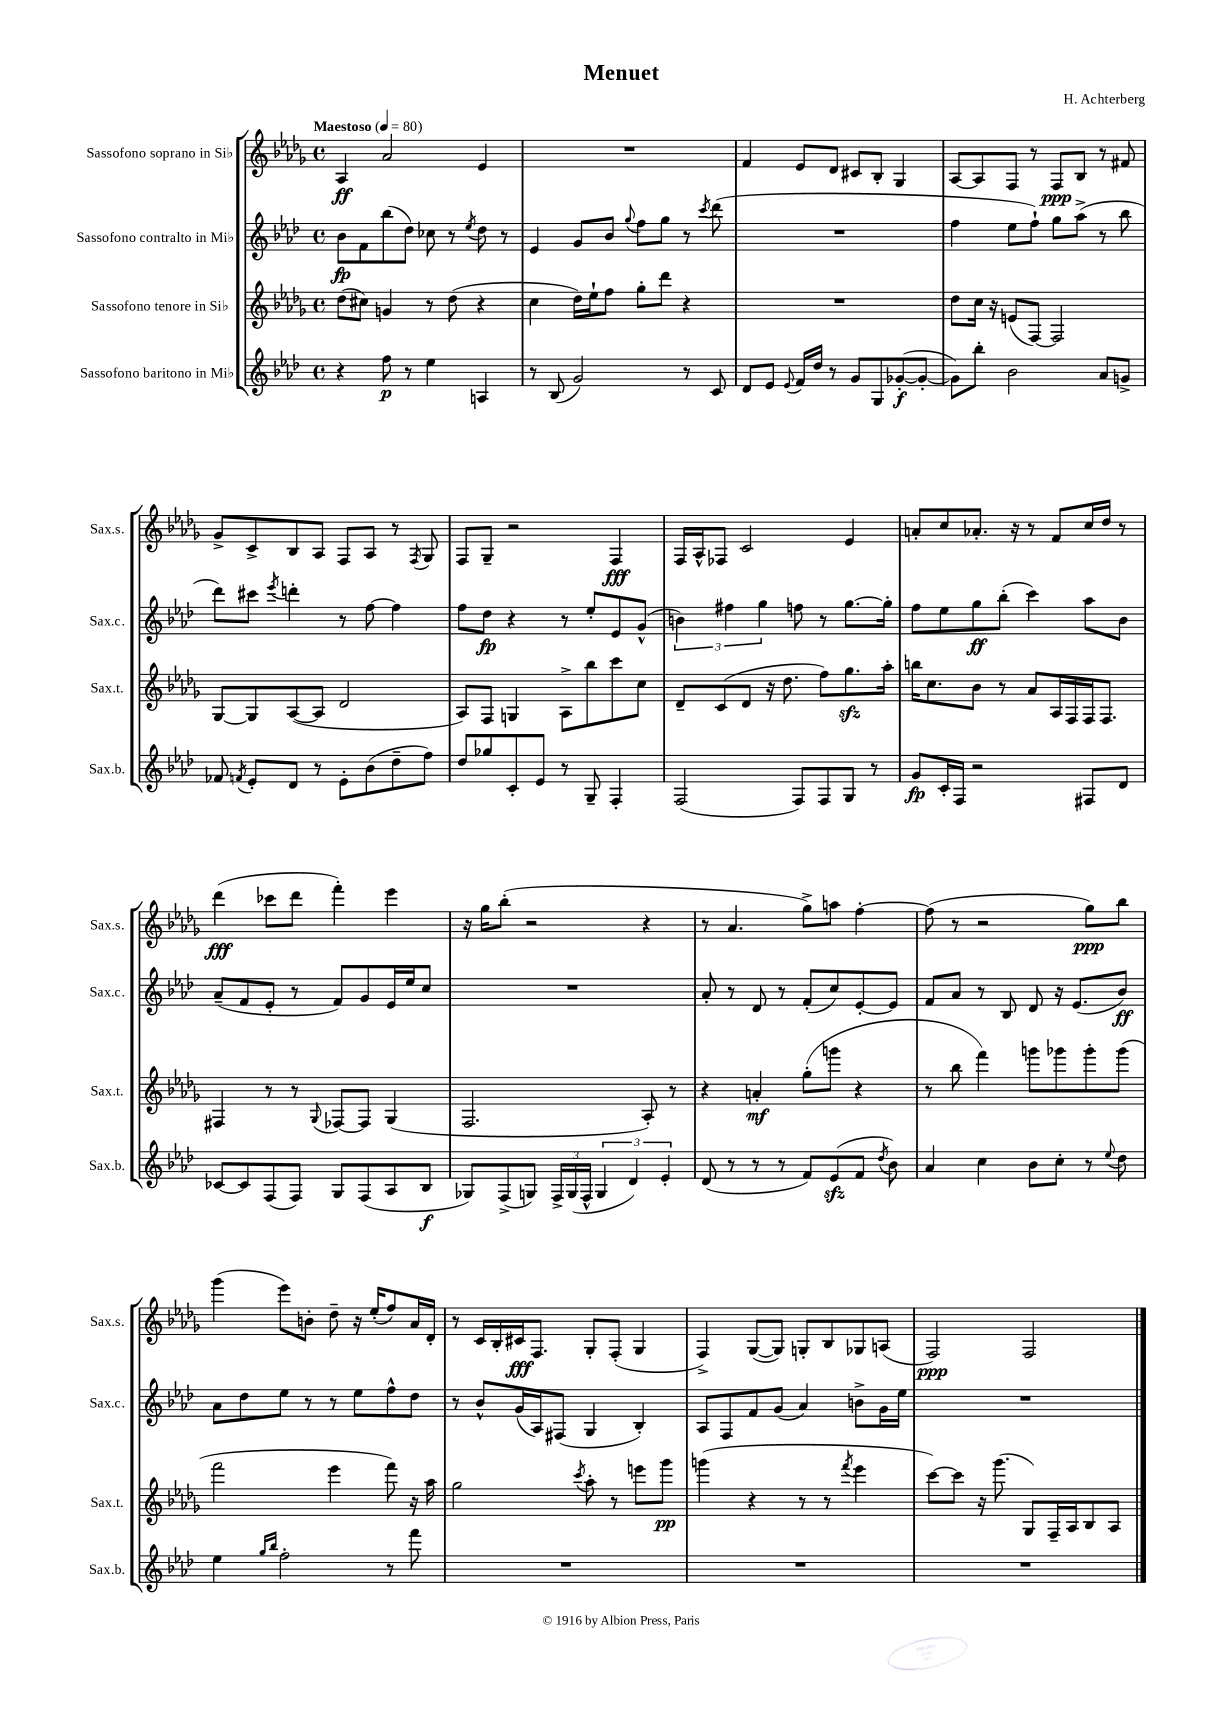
\header { title = "Menuet" composer = "H. Achterberg" }
<<
\new StaffGroup <<
\new Staff = "s0" \with { instrumentName = "Sassofono soprano in Sib" shortInstrumentName = "Sax.s." } {
    \clef treble \key des \major \defaultTimeSignature \time 4/4 \tempo "Maestoso" 4 = 80
    \autoBeamOff aes4\ff aes'2 ees'4 |
    R1 |
    f'4 ees'8[ des'8] cis'8[ bes8]-. ges4 |
    aes8[~ aes8 f8] r8 f8[\ppp bes8] r8 fis'8 |
    ges'8[-> c'8-> bes8 aes8] f8[ aes8] r8 \acciaccatura { f8 } ges8 |
    f8[ ges8]-- r2 f4\fff |
    f16[ aes16-^ fes8] c'2 ees'4 |
    a'8[-. c''8 aes'8.]-. r16 r8 f'8[ c''16 des''16] r8 |
    des'''4\fff( ces'''8[ des'''8] f'''4-.) ees'''4 |
    r16 ges''16[ bes''8]-.( r2 r4 |
    r8 aes'4. ges''8[->) a''8] f''4~-. |
    f''8( r8 r2 ges''8[\ppp) bes''8] |
    ges'''4( ees'''8[) b'8]-. des''8-- r16 ees''16[-.( f''8) aes'16 des'16]-. |
    r8 c'16[ bes16-. cis'16\fff f8.] ges8[-. f8]-.( ges4 |
    f4->) ges8[~( ges8]) g8[-. bes8 ges8 a8]( |
    f2\ppp) f2 \bar "|." |
}
\new Staff = "s1" \with { instrumentName = "Sassofono contralto in Mib" shortInstrumentName = "Sax.c." } {
    \clef treble \key aes \major \defaultTimeSignature \time 4/4
    \autoBeamOff bes'8[\fp f'8 bes''8( des''8]) ces''8 r8 \acciaccatura { ees''8 } des''8 r8 |
    ees'4 g'8[ bes'8] \appoggiatura { g''8 } f''8[ g''8] r8 \acciaccatura { c'''8 } des'''8( |
    R1 |
    f''4 ees''8[ f''8]-!) g''8[ aes''8]->( r8 bes''8 |
    des'''8[) cis'''8] \acciaccatura { ees'''8 } d'''4-. r8 f''8~ f''4 |
    f''8[ des''8]\fp r4 r8 ees''8[-. ees'8 g'8]-^( |
    \tuplet 3/2 { b'4) fis''4 g''4 } f''8 r8 g''8.[~ g''16]-. |
    f''8[ ees''8 g''8\ff bes''8]-.( c'''4) aes''8[ bes'8] |
    aes'8[--( f'8 ees'8]-. r8 f'8[) g'8 ees'16 ees''16 c''8] |
    R1 |
    aes'8-. r8 des'8 r8 f'8[-.( c''8) ees'8~-. ees'8] |
    f'8[ aes'8] r8 bes8 des'8 r16 ees'8.[( bes'8]\ff) |
    aes'8[ des''8 ees''8] r8 r8 ees''8[ f''8-^ des''8] |
    r8 bes'8[-^ g'16( aes16) fis8]( g4 bes4-.) |
    aes8[ f8 f'8 g'8]( aes'4) b'8[-> g'16 ees''16] |
    R1 \bar "|." |
}
\new Staff = "s2" \with { instrumentName = "Sassofono tenore in Sib" shortInstrumentName = "Sax.t." } {
    \clef treble \key des \major \defaultTimeSignature \time 4/4
    \autoBeamOff des''8[( cis''8]) g'4 r8 des''8( r4 |
    c''4 des''16[) ees''16-! f''8] ges''8[-. des'''8] r4 |
    R1 |
    des''8[ c''16] r16 e'8[( f8]~) f2 |
    ges8[~ ges8 aes8~( aes8] des'2 |
    aes8[) f8] g4 aes8[-> bes''8 c'''8 c''8] |
    des'8[-- c'8( des'8] r16 des''8. f''8[) ges''8.\sfz aes''16]-. |
    b''16[ c''8. bes'8] r8 aes'8[ aes16 f16 f16 f8.] |
    fis4 r8 r8 \appoggiatura { ges8 } fes8[~ fes8] ges4( |
    f2. aes8-.) r8 |
    r4 a'4-.\mf ges''8[-.( g'''8] r4 |
    r8 bes''8 f'''4) g'''8[ ges'''8 ges'''8-. ges'''8]( |
    f'''2 ees'''4 f'''8) r16 aes''16 |
    ges''2 \acciaccatura { c'''8 } aes''8-. r8 e'''8[ ges'''8]\pp |
    g'''4( r4 r8 r8 \acciaccatura { f'''8 } ees'''4 |
    c'''8[~) c'''8] r16 ges'''8.( ges8[) f16-- aes16 bes8 aes8] \bar "|." |
}
\new Staff = "s3" \with { instrumentName = "Sassofono baritono in Mib" shortInstrumentName = "Sax.b." } {
    \clef treble \key aes \major \defaultTimeSignature \time 4/4
    \autoBeamOff r4 f''8\p r8 ees''4 a4 |
    r8 bes8( g'2) r8 c'8 |
    des'8[ ees'8] \appoggiatura { ees'8 } f'16[ des''16] r8 g'8[ g8 ges'8~-.\f( ges'8]~-. |
    ges'8[) bes''8]-. bes'2 aes'8[ g'8]-> |
    fes'8 \acciaccatura { f'8 } ees'8[-. des'8] r8 ees'8[-. bes'8( des''8-- f''8]) |
    des''8[ ges''8 c'8-. ees'8] r8 g8-- f4-. |
    f2( f8[) f8 g8] r8 |
    g'8[\fp c'16-. f16] r2 fis8[ des'8] |
    ces'8[~ ces'8 f8( f8]) g8[ f8( aes8 bes8]\f |
    ges8[) f8->( g8]) \tuplet 3/2 { f16[-> g16( f16]-^ } \tuplet 3/2 { g4 des'4) ees'4-. } |
    des'8( r8 r8 r8 f'8[) ees'8\sfz( f'8] \acciaccatura { des''8 } bes'8) |
    aes'4 c''4 bes'8[ c''8]-. r8 \appoggiatura { ees''8 } des''8 |
    ees''4 \grace { g''16[ bes''16] } f''2-. r8 f'''8 |
    R1 |
    R1 |
    R1 \bar "|." |
}
>>
>>
\layout { \context { \Score \remove "Bar_number_engraver" } }
